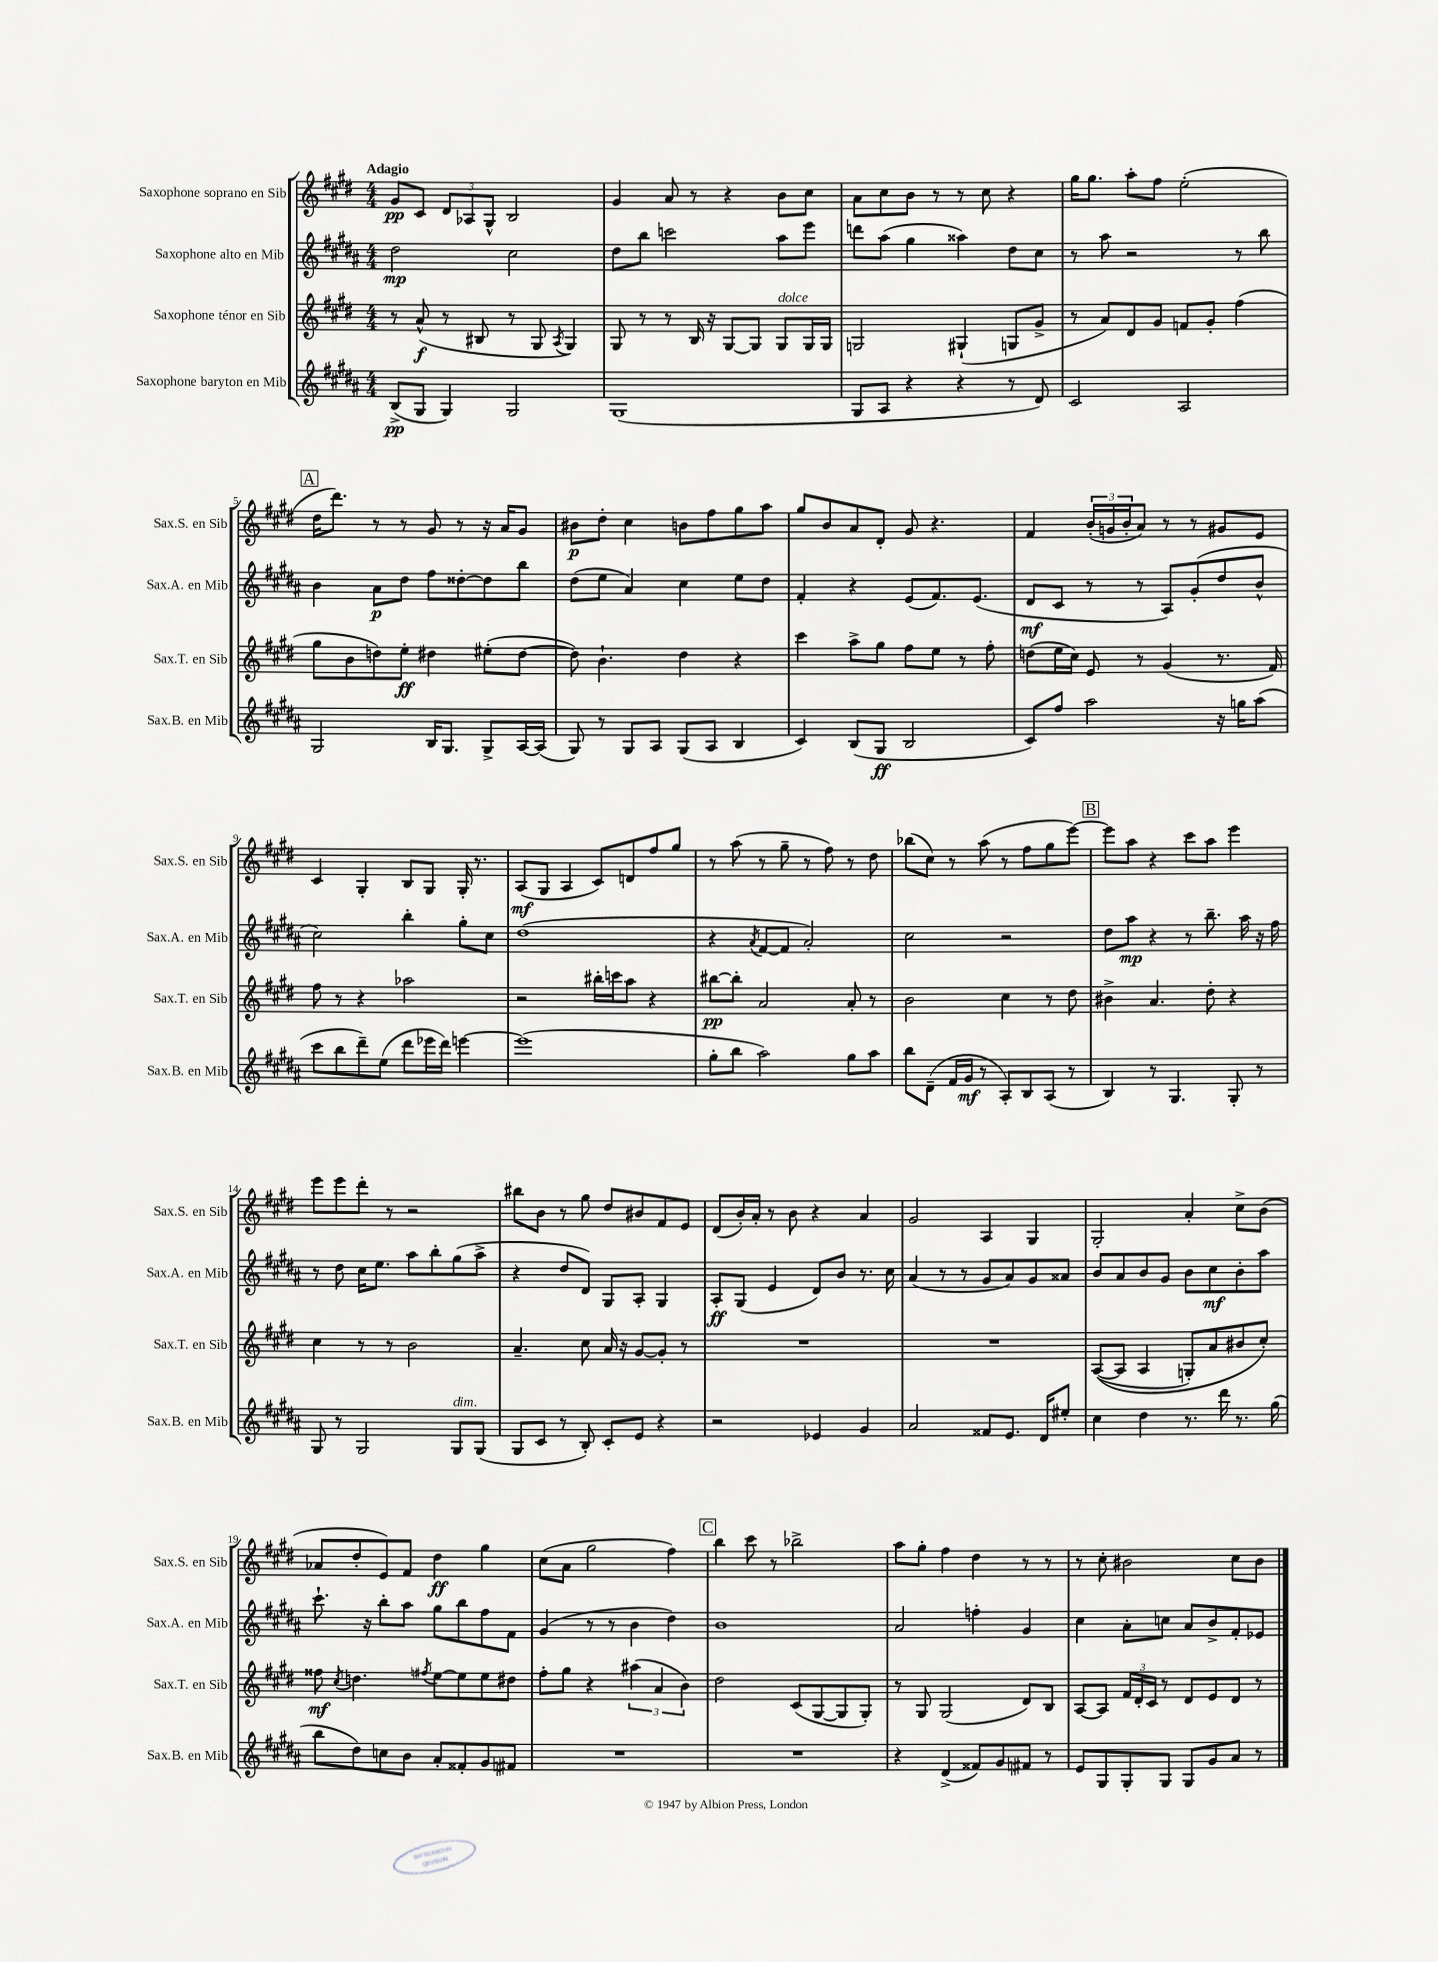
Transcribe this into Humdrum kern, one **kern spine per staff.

**kern	**kern	**kern	**kern
*staff4	*staff3	*staff2	*staff1
*clefG2	*clefG2	*clefG2	*clefG2
*k[f#c#g#d#a#]	*k[f#c#g#d#]	*k[f#c#g#d#a#]	*k[f#c#g#d#]
*M4/4	*M4/4	*M4/4	*M4/4
(8B^/L	8r	2dd#\	8g#/L
8G#/J	(8a^^/	.	8c#/J
4G#/)	8r	.	12d#/L
.	.	.	12A-/
.	8B#/	.	.
.	.	.	12G#^^/J
2G#/	8r	2cc#\	2B/
.	8G#/	.	.
.	8qA/	.	.
.	4G#/)	.	.
=	=	=	=
(1G#	8G#/	8dd#\L	4g#/
.	8r	8bb\J	.
.	8r	2ccc\	8a/
.	16B/	.	8r
.	16r	.	.
.	[8G#/L	.	4r
.	8G#/]J	.	.
.	8G#/L	8aa#\L	8b\L
.	16G#/L	8eee\J	8cc#\J
.	16G#/JJ	.	.
=	=	=	=
8G#/L	2G/	8ddd\L	8a\L
8A#/J	.	(8aa#\J	8cc#\
4r	.	4gg#\	8b\J
.	.	.	8r
4r	(4G#`/	4aa##\)	8r
.	.	.	8cc#\
8r	8G/L	8dd#\L	4r
8d#/)	8g#^/J	8cc#\J	.
=	=	=	=
2c#/	8r	8r	16gg#\LK
.	.	.	8.gg#\J
.	8a/L)	8aa#\	.
.	8d#/	2r	8aa'\L
.	8g#/J	.	8ff#\J
2A#/	8f/L	.	(2ee'\
.	8g#'/J	.	.
.	(4ff#\	8r	.
.	.	8bb\	.
=	=	=	=
2G#/	8gg#\L	4b\	16dd#\LK
.	.	.	8.ddd#\J)
.	8b\	.	.
.	8dd\)	8a#\L	8r
.	8ee'\J	8dd#\J	8r
16B/LK	4dd#\	8ff#\L	8g#/
8.G#/J	.	.	.
.	.	[8dd##'\	8r
8G#^/L	(8ee#'\L	8dd##\]	16r
.	.	.	16a/LK
[16A#/L	[8dd#\J	8bb\J	8g#/J
(16A#/]JJ	.	.	.
=	=	=	=
8G#/)	8dd#\])	(8dd#\L	8b#\L
8r	4.b`\	8ee\J	8dd#'\J
8G#/L	.	4a#/)	4cc#\
8A#/J	.	.	.
(8G#/L	4dd#\	4cc#\	8b\L
8A#/J	.	.	8ff#\
4B/	4r	8ee\L	8gg#\
.	.	8dd#\J	8aa\J
=	=	=	=
4c#/)	4ccc#\	4f#'/	8gg#/L
.	.	.	8b/
(8B/L	8aa^\L	4r	8a/
8G#/J	8gg#\J	.	8d#'/J
2B/	8ff#\L	(8e/L	8g#/
.	8ee\J	8.f#/)	4.r
.	8r	.	.
.	.	(8.e/J	.
.	8ff#'\	.	.
=	=	=	=
8c#/L)	(8dd\L	8d#/L	4f#/
8ff#/J	16ee\L	8c#/J	.
.	16cc#\JJ)	.	.
2aa#\	8e/	8r	(24b'/LL
.	.	.	24g/
.	.	.	24b'/J
.	8r	8r	8a/J)
.	(4g#/	8A#/L)	8r
.	.	(8g#'/	8r
16r	8.r	8dd#/	8g#/L
16gg\LK	.	.	.
(8aa#\J	.	8b^^/J	8e/J
.	16f#/)	.	.
=	=	=	=
8ccc#\L	8ff#\	2cc#\)	4c#/
8bb\	8r	.	.
8ddd#~\)	4r	.	4G#'/
(8ee\J	.	.	.
8ddd#\L	2aa-\	4bb'\	8B/L
16eee-\L	.	.	8G#/J
16ddd#\JJ)	.	.	.
[4eee\	.	8gg#'\L	16G#'/
.	.	.	8.r
.	.	8cc#\J	.
=	=	=	=
(1eee]	2r	(1dd#	(8A/L
.	.	.	8G#/J
.	.	.	4A/
.	16bb#'\LL	.	8c#/L)
.	16ccc\J	.	.
.	8aa\J	.	8d/
.	4r	.	8ff#/
.	.	.	8gg#/J
=	=	=	=
8gg#'\L	[8bb#\L	4r	8r
8bb\J	8bb#'\]J	.	(8aa\
.	.	8qa#/	.
2aa#\)	2a/	[8f#/L	8r
.	.	8f#/]J	8gg#~\
.	.	2a#'/)	8r
.	.	.	8ff#\)
8gg#\L	8a'/	.	8r
8aa#\J	8r	.	8dd#\
=	=	=	=
8bb\L	2b\	2cc#\	(8bb-\L
(8d#~\J	.	.	8cc#\J)
16f#/LL	.	.	8r
16g#/JJ	.	.	.
8r	.	.	(8aa\
8A#'/L)	4cc#\	2r	8r
8B/	.	.	8ff#\L
(8A#/J	8r	.	8gg#\
8r	8dd#\	.	[8eee\J)
=	=	=	=
4B/)	4b#^\	8dd#\L	8eee\]L
.	.	8aa#\J	8aa\J
8r	4.a/	4r	4r
4.G#/	.	.	.
.	.	8r	8ccc#\L
.	8dd#'\	8.bb~\	8aa\J
8G#'/	4r	.	4eee\
.	.	16aa#\	.
8r	.	16r	.
.	.	16ff#\	.
=	=	=	=
8G#/	4cc#\	8r	8eee\L
8r	.	8dd#\	8eee\
2G#/	8r	16cc#\LK	8ddd#'\J
.	.	8.ee\J	.
.	8r	.	8r
.	2b\	8aa#\L	2r
.	.	8bb'\	.
8G#/L	.	(8gg#\	.
(8G#/J	.	8aa#^\J	.
=	=	=	=
8G#/L	4.a~/	4r	8bb#\L
8c#/J	.	.	8b\J
8r	.	8dd#/L	8r
8B'/)	8cc#\	8d#/J)	8gg#\
8c#'/L	16a/	8G#/L	8dd#/L
.	16r	.	.
8e/J	[8g#/L	8A#'/J	8b#/
4r	8g#'/]J	4G#/	8f#/
.	8r	.	8e/J
=	=	=	=
2r	1r	8A#'/L	(8d#/L
.	.	(8G#/J	16b'/L)
.	.	.	16a'/JJ
.	.	4e/	8r
.	.	.	8b\
4e-/	.	8d#/L)	4r
.	.	8b/J	.
4g#/	.	8.r	4a/
.	.	16cc#\	.
=	=	=	=
2a#/	1r	(4a#/	2g#/
.	.	8r	.
.	.	8r	.
8f##/L	.	8g#/L	4A/
8.e/J	.	8a#/)	.
.	.	8g#/	4G#/
16d#/LK	.	.	.
8ee#'/J	.	8a##/J	.
=	=	=	=
4cc#\	&(([8A/L	8b/L	2G#'/
.	8A/]J	8a#/	.
4dd#\	4A/	8b/	.
.	.	8g#/J	.
8.r	8G'/L)	8b\L	4a'/
.	8a/	8cc#\	.
16ddd#\	.	.	.
8.r	8b#/	8b'\	8cc#^\L
.	8cc#'/J&)	8aa#\J	(8b\J
(16gg#\	.	.	.
=	=	=	=
8bb\L	8ff##\	8.ccc#`\	8a-/L
.	8qcc#/	.	.
8dd#\)	4.dd\	.	8dd#'/
.	.	16r	.
8cc\	.	8bb'\L	8e/)
8b\J	.	8aa#\J	8f#/J
.	8qff#/	.	.
8a#'/L	[8ee\L	8gg#\L	4dd#\
8f##'/	8ee\]	8bb\	.
8g#/	8ee\	8ff#\	4gg#\
8f#/J	8dd#\J	8f#\J	.
=	=	=	=
1r	8ff#'\L	(4g#/	(8cc#\L
.	8gg#\J	.	8a\J
.	4r	8r	2gg#\
.	.	8r	.
.	(6aa#\	4b\	.
.	6a/	.	.
.	.	4dd#\)	4ff#\)
.	6b\)	.	.
=	=	=	=
1r	2dd#\	1b	4bb\
.	.	.	8ccc#\
.	.	.	8r
.	(8c#/L	.	2bb-^\
.	[8G#/	.	.
.	8G#/]	.	.
.	8G#'/J)	.	.
=	=	=	=
4r	8r	2a#/	8aa\L
.	8G#/	.	8gg#'\J
(4d#^/	(2G#/	.	4ff#\
8f##/L)	.	4ff'\	4dd#\
8g#/	.	.	.
8f#/J	8d#/L)	4g#/	8r
8r	8B/J	.	8r
=	=	=	=
8e/L	[8A/L	4cc#\	8r
8G#/	8A/]J	.	8cc#'\
8G#'/	24f#/LL	8a#'\L	2b#\
.	24d#'/	.	.
.	24c#/JJ	.	.
8G#/J	8r	8cc\J	.
8G#/L	8d#/L	8a#/L	.
8g#/	8e/	8b^/	.
8a#/J	8d#/J	8f#'/	8cc#\L
8r	8r	8e-/J	8b#\J
==	==	==	==
*-	*-	*-	*-
